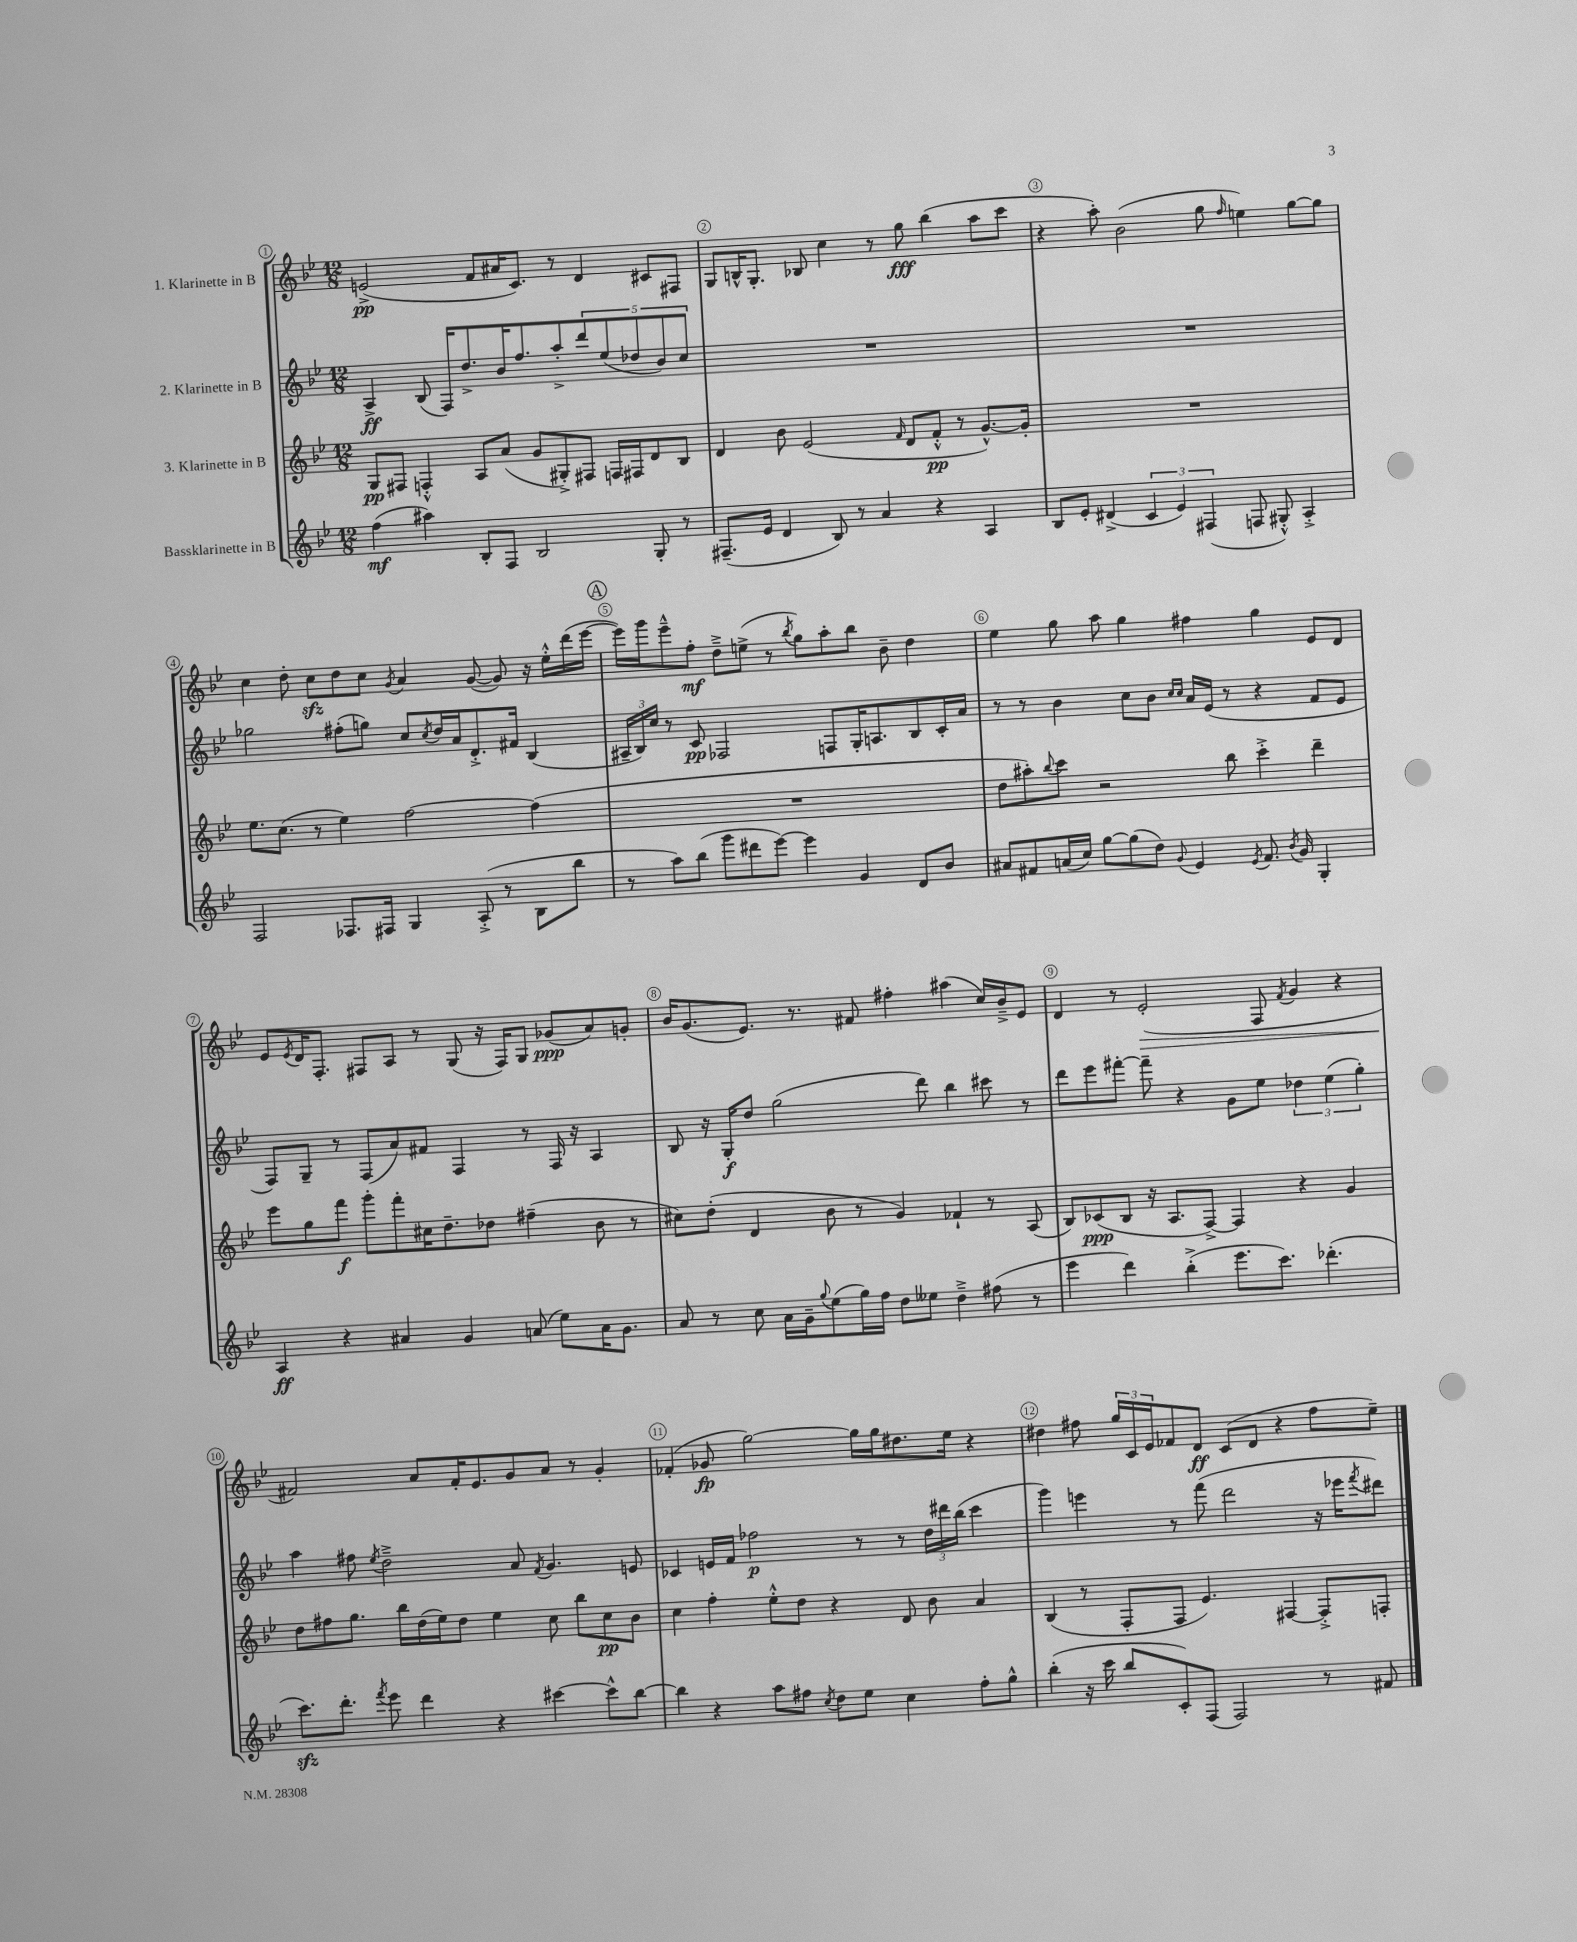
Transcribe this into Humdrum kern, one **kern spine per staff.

**kern	**dynam	**kern	**dynam	**kern	**dynam	**kern	**dynam
*part4	*part4	*part3	*part3	*part2	*part2	*part1	*part1
*staff4	*staff4	*staff3	*staff3	*staff2	*staff2	*staff1	*staff1
*I"Bassklarinette in B	*	*I"3. Klarinette in B	*	*I"2. Klarinette in B	*	*I"1. Klarinette in B	*
*clefG2	*	*clefG2	*	*clefG2	*	*clefG2	*
*k[b-e-]	*	*k[b-e-]	*	*k[b-e-]	*	*k[b-e-]	*
*M12/8	*	*M12/8	*	*M12/8	*	*M12/8	*
=1	=1	=1	=1	=1	=1	=1	=1
(4ff\	mf	8G/L	pp	4A^/	ff	(2en^/	pp
.	.	8F#X/J	.	.	.	.	.
4aa#X\)	.	4Fn'^^/	.	(8B-/	.	.	.
.	.	.	.	16F/KL)	.	.	.
.	.	.	.	8.dd^/	.	.	.
8B-'/L	.	8A/L	.	.	.	8f/L	.
8F/J	.	(8a/J	.	16b-/K	.	16a#X/K	.
.	.	.	.	8.ff/	.	8.c/J)	.
2B-/	.	8g/L	.	.	.	.	.
.	.	8G#X'^/)	.	8aa'^/	.	8r	.
.	.	8F#X/J	.	10ddd/	.	4d/	.
.	.	.	.	(10ee-/	.	.	.
.	.	16Fn/LL	.	.	.	.	.
.	.	16F#X/J	.	.	.	.	.
.	.	.	.	10dd-X/	.	.	.
8G'/	.	8d/	.	.	.	8c#X/L	.
.	.	.	.	10b-/)	.	.	.
8r	.	8B-/J	.	.	.	8F#X/J	.
.	.	.	.	10cc/J	.	.	.
=2	=2	=2	=2	=2	=2	=2	=2
(8.F#X~/L	.	4d/	.	1.r	.	8G/L	.
.	.	.	.	.	.	16Bn^^/K	.
16e-/Jk	.	.	.	.	.	8.G'/J	.
4d/	.	8b-\	.	.	.	.	.
.	.	(2e-/	.	.	.	8B-X/	.
8B-/)	.	.	.	.	.	4cc\	.
8r	.	.	.	.	.	.	.
4a/	.	.	.	.	.	8r	.
.	.	16qqf/	.	.	.	.	.
.	.	8d/L	.	.	.	8gg\	fff
4r	.	8f'^^/J	pp	.	.	(4bb-\	.
.	.	8r	.	.	.	.	.
4A/	.	[8.g^^/L)	.	.	.	8aa\L	.
.	.	.	.	.	.	8ccc\J	.
.	.	16g'/Jk]	.	.	.	.	.
=3	=3	=3	=3	=3	=3	=3	=3
8B-/L	.	1.r	.	1.r	.	4r	.
8e-'/J	.	.	.	.	.	.	.
(4d#X^/	.	.	.	.	.	8aa'\)	.
.	.	.	.	.	.	(2b-\	.
6c/	.	.	.	.	.	.	.
6e-/)	.	.	.	.	.	.	.
(6F#X/	.	.	.	.	.	.	.
.	.	.	.	.	.	8gg\	.
.	.	.	.	.	.	16qqff/	.
8Fn/	.	.	.	.	.	4een\)	.
8G#X'^^/)	.	.	.	.	.	.	.
4A'^/	.	.	.	.	.	[8gg\L	.
.	.	.	.	.	.	8gg\J]	.
!!LO:LB:g=z
=4	=4	=4	=4	=4	=4	=4	=4
2F/	.	8.ee-\L	.	2gg-X\	.	4cc\	.
.	.	(8.cc\J	.	.	.	.	.
.	.	.	.	.	.	8dd'\	.
.	.	8r	.	.	.	8cczz\L	.
8.F-X/L	.	4ee-\)	.	(8ff#X'\L	.	8dd\	.
.	.	.	.	8ggn\J)	.	8cc\J	.
16F#X/Jk	.	.	.	.	.	.	.
.	.	.	.	.	.	8qg/	.
4G/	.	[2ff\	.	8cc/L	.	4a/	.
.	.	.	.	8qcc/	.	.	.
.	.	.	.	16dd/L	.	.	.
.	.	.	.	16a/J	.	.	.
(8A'^/	.	.	.	8.d'^/	.	([8g/	.
8r	.	.	.	.	.	8g/])	.
.	.	.	.	16f#X/Jk	.	.	.
8B-\L	.	(4ff\]	.	(4B-/	.	16r	.
.	.	.	.	.	.	16ee-'^^\LL	.
8bb-\J	.	.	.	.	.	(16ddd\	.
.	.	.	.	.	.	[16eee-\JJ	.
!!LO:REH:place=s1:t=A
=5	=5	=5	=5	=5	=5	=5	=5
8r	.	1.r	.	24A#X~/LL	.	16eee-\LL])	.
.	.	.	.	24B-/)	.	.	.
.	.	.	.	.	.	16ggg\J	.
.	.	.	.	24cc/JJ	.	.	.
8aa\L)	.	.	.	8r	.	8eee-~^^\	.
(8bb-\J	.	.	.	8c/	pp	8ff'\J	mf
8ggg\L	.	.	.	2F-X/	.	8dd~^\L	.
8ddd#X\	.	.	.	.	.	(8een^\J	.
[8eee-\J)	.	.	.	.	.	8r	.
.	.	.	.	.	.	8qbb-/	.
4eee-\]	.	.	.	.	.	8gg\L)	.
.	.	.	.	8Fn/L	.	8aa'\	.
4g/	.	.	.	16G'/K	.	8bb-\J	.
.	.	.	.	8.An/	.	.	.
.	.	.	.	.	.	8b-~\	.
8d/L	.	.	.	8B-/	.	4dd\	.
8b-/J	.	.	.	16c'/L	.	.	.
.	.	.	.	16a/JJ	.	.	.
=6	=6	=6	=6	=6	=6	=6	=6
8a#X/L	.	8dd\L	.	8r	.	4ee-\	.
8f#X/	.	8aa#X'\)	.	8r	.	.	.
.	.	8qqbb-/	.	.	.	.	.
(16an/L	.	8ccc\J	.	4b-\	.	8gg\	.
16cc/JJ)	.	.	.	.	.	.	.
[8gg\L	.	2r	.	.	.	8aa\	.
(8gg\]	.	.	.	8cc\L	.	4gg\	.
8dd\J)	.	.	.	8b-\J	.	.	.
.	.	.	.	16qqcc/LL	.	.	.
8qqg/	.	.	.	16qqcc/JJ	.	.	.
4e-/	.	.	.	16a/LL	.	4ff#X\	.
.	.	.	.	(16e-/JJ	.	.	.
.	.	8bb-\	.	8r	.	.	.
8qe-/	.	.	.	.	.	.	.
8.f#/	.	4ccc'^\	.	4r	.	4gg\	.
8qb-/	.	.	.	.	.	.	.
16g/	.	.	.	.	.	.	.
4G'/	.	4ddd~\	.	8f/L	.	8e-/L	.
.	.	.	.	8e-/J	.	8d/J	.
!!LO:LB:g=z
=7	=7	=7	=7	=7	=7	=7	=7
4A/	ff	8eee-\L	.	8F/L)	.	8e-/L	.
.	.	.	.	.	.	8qe-/	.
.	.	8gg\	.	8G~/J	.	16d/K	.
.	.	.	.	.	.	8.F'/J	.
4r	.	8fff\J	f	8r	.	.	.
.	.	8ggg'\L	.	(8F/L	.	8F#X/L	.
4a#X/	.	8fff'\	.	8a/)	.	8A/J	.
.	.	16cc#X\K	.	8f#X/J	.	8r	.
.	.	8.dd~\	.	.	.	.	.
4g/	.	.	.	4F/	.	(8G/	.
.	.	8dd-X\J	.	.	.	16r	.
.	.	.	.	.	.	16F#/KL)	.
(8an/	.	(4ff#X~\	.	8r	.	8G/J	.
8ee-\L)	.	.	.	16F/	.	(8g-X/L	ppp
.	.	.	.	16r	.	.	.
16a\K	.	8b-\	.	4A/	.	8a/)	.
8.g\J	.	.	.	.	.	.	.
.	.	8r	.	.	.	8gn'/J	.
=8	=8	=8	=8	=8	=8	=8	=8
8a/	.	8cc#X\L)	.	8B-/	.	16b-/KL	.
.	.	.	.	.	.	(8.g/	.
8r	.	(8dd'\J	.	16r	.	.	.
.	.	.	.	16G'/KL	f	.	.
8cc\	.	4d/	.	8dd/J	.	8.e-/J)	.
16a\LL	.	.	.	(2gg\	.	.	.
16g~\J	.	.	.	.	.	8.r	.
8qqgg/	.	.	.	.	.	.	.
(8ee-\	.	8b-\	.	.	.	.	.
16gg\L)	.	8r	.	.	.	8f#X/	.
16ff\JJ	.	.	.	.	.	.	.
8dd\L	.	4g/)	.	.	.	4ff#X'\	.
8ee--X\J	.	.	.	8ddd\)	.	.	.
4dd~^\	.	4f-X`/	.	4bb-\	.	(4aa#X\	.
(8ff#X\	.	8r	.	8ccc#X\	.	16cc/LL)	.
.	.	.	.	.	.	16b-~^/J	.
8r	.	(8A/	.	8r	.	8e-/J	.
=9	=9	=9	=9	=9	=9	=9	=9
4eee-\	.	8B-/L)	.	8ddd\L	.	4d/	.
.	.	(8c-X/	ppp	8eee-\	.	.	.
4ddd\)	.	8B-/J	.	[8fff#X'\J	.	8r	.
!	!	!	!	!	!	!	!LO:HP:b
.	.	16r	.	8fff#~\]	.	(2e-'/	>
.	.	8.A/L	.	.	.	.	.
(4bb-'^\	.	.	.	4r	.	.	.
.	.	[8F^/J)	.	.	.	.	.
8.eee-\L	.	4F/]	.	8g\L	.	.	.
.	.	.	.	8ee-\J	.	8F/	.
8.ccc\J)	.	.	.	.	.	.	.
.	.	.	.	.	.	8qf/	.
.	.	4r	.	6dd-X\	.	4g/	.
(4.ddd-X'\	.	.	.	.	.	.	.
.	.	.	.	(6ee-\	.	.	.
.	.	4g/	.	.	.	4r	.
.	.	.	.	6gg'\)	.	.	.
!!LO:LB:g=z
=10	=10	=10	=10	=10	=10	=10	=10
8.ccczz\L)	.	8dd\L	.	4aa\	.	2f#X/)	.
.	.	8ff#X\	.	.	.	.	.
8.ddd'\J	.	.	.	.	.	.	.
.	.	8.gg\J	.	8ff#X\	.	.	.
8qfff/	.	.	.	8qee-/	.	.	.
8eee-\	.	.	.	2dd~^\	.	.	.
.	.	16bb-\LL	.	.	.	.	.
4ddd\	.	(16dd\	.	.	.	8a/L	]
.	.	16ee-\J)	.	.	.	.	.
.	.	8dd\J	.	.	.	16f#'/K	.
.	.	.	.	.	.	8.e-/	.
4r	.	4ee-\	.	.	.	.	.
.	.	.	.	8a/	.	8g/	.
.	.	.	.	8qf/	.	.	.
[4ccc#X\	.	8cc\	.	4.g/	.	8a/J	.
.	.	8bb-\L	.	.	.	8r	.
8ccc#^^\L]	.	8cc\	pp	.	.	4g'/	.
[8bb-\J	.	8b-\J	.	8en/	.	.	.
=11	=11	=11	=11	=11	=11	=11	=11
4bb-\]	.	4cc\	.	4c-X/	.	(4f-X'/	.
4r	.	4ff'\	.	16en/LL	.	8g-X/	fp
.	.	.	.	16f/JJ	.	.	.
.	.	.	.	2ff-X\	p	[2gg\)	.
8aa\L	.	8ee-'^^\L	.	.	.	.	.
8ff#X\J	.	8dd\J	.	.	.	.	.
8qcc/	.	.	.	.	.	.	.
8dd\L	.	4r	.	.	.	.	.
8ee-\J	.	.	.	8r	.	16gg\LL]	.
.	.	.	.	.	.	16gg\J	.
4cc\	.	8d/	.	8r	.	8.dd#X\	.
.	.	8b-\	.	24dd\LL	.	.	.
.	.	.	.	24ddd#X\	.	.	.
.	.	.	.	.	.	16ee-\Jk	.
.	.	.	.	(24bb-\JJ	.	.	.
8ff#'\L	.	4a/	.	4ccc\	.	4r	.
8gg^^\J	.	.	.	.	.	.	.
=12	=12	=12	=12	=12	=12	=12	=12
(4bb-'\	.	(4B-/	.	4ggg\)	.	4dd#X\	.
16r	.	8r	.	4eeen\	.	8ff#X\	.
16ccc\	.	.	.	.	.	.	.
8bb-/L	.	8F'/L	.	.	.	24gg/LL	.
.	.	.	.	.	.	24c/	.
.	.	.	.	.	.	24e-/J	.
8c'/)	.	8F/J	.	8r	.	8f-X/	.
(8F/J	.	4.e-/)	.	(8fff\	.	8d/J	ff
2F/)	.	.	.	2ddd\	.	(8c/L	.
.	.	.	.	.	.	8d/J	.
.	.	[4F#X/	.	.	.	4r	.
8r	.	8F#'^/L]	.	16r	.	8ff#\L	.
.	.	.	.	16eee-X\KL	.	.	.
.	.	.	.	8qfff/	.	.	.
8f#X/	.	8Fn'/J	.	8ddd#X\J)	.	8ee-~\J)	.
==	==	==	==	==	==	==	==
*-	*-	*-	*-	*-	*-	*-	*-
